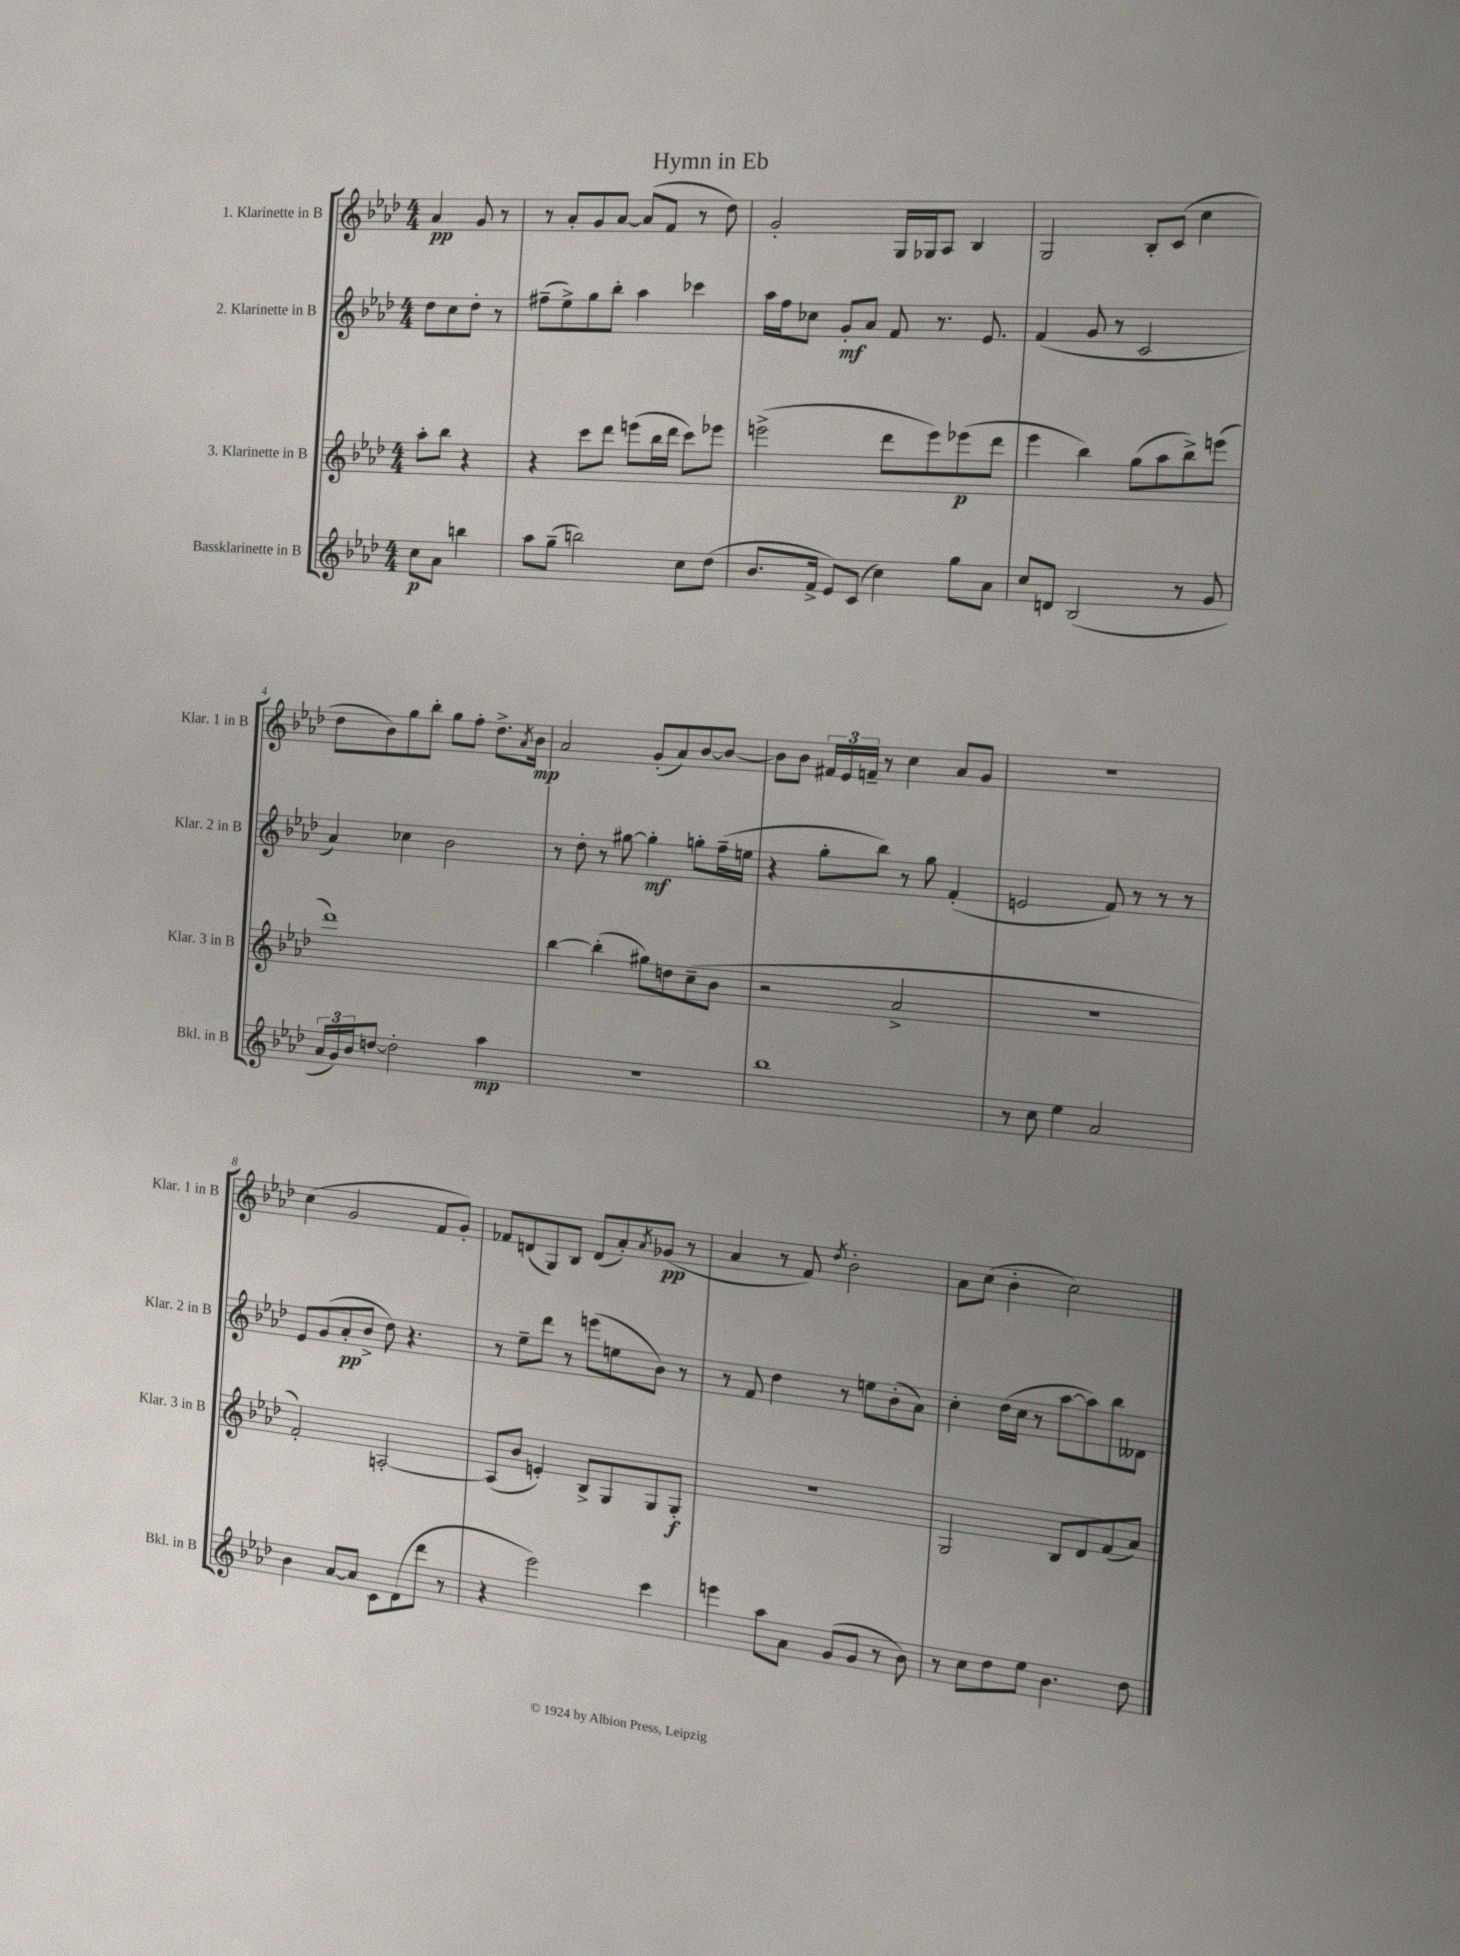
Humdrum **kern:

**kern	**dynam	**kern	**dynam	**kern	**dynam	**kern	**dynam
*part4	*part4	*part3	*part3	*part2	*part2	*part1	*part1
*staff4	*staff4	*staff3	*staff3	*staff2	*staff2	*staff1	*staff1
*I"Bassklarinette in B	*	*I"3. Klarinette in B	*	*I"2. Klarinette in B	*	*I"1. Klarinette in B	*
*I'Bkl. in B	*	*I'Klar. 3 in B	*	*I'Klar. 2 in B	*	*I'Klar. 1 in B	*
*clefG2	*	*clefG2	*	*clefG2	*	*clefG2	*
*k[b-e-a-d-]	*	*k[b-e-a-d-]	*	*k[b-e-a-d-]	*	*k[b-e-a-d-]	*
*M4/4	*	*M4/4	*	*M4/4	*	*M4/4	*
=	=	=	=	=	=	=	=
8cc\L	p	8aa-'\L	.	8dd-\L	.	4a-/	pp
8a-\J	.	8bb-\J	.	8cc\	.	.	.
4bbn\	.	4r	.	8dd-'\J	.	8g/	.
.	.	.	.	8r	.	8r	.
=1	=1	=1	=1	=1	=1	=1	=1
8aa-\L	.	4r	.	(8ff#X~\L	.	8r	.
(8gg~\J	.	.	.	8ee-^\)	.	8a-'/L	.
2bbn\)	.	8ccc\L	.	8gg\	.	8g/	.
.	.	8ddd-\J	.	8bb-'\J	.	[8a-/J	.
.	.	(8eeen\L	.	4aa-\	.	(8a-/L]	.
.	.	16bb-\L	.	.	.	8f/J	.
.	.	16ddd-\JJ	.	.	.	.	.
8cc\L	.	8ccc\L)	.	4ccc-X\	.	8r	.
(8dd-\J	.	8eee-X\J	.	.	.	8dd-\)	.
=2	=2	=2	=2	=2	=2	=2	=2
8.b-/L	.	(2eeen^\	.	16aa-\LL	.	2g'/	.
.	.	.	.	16ff\J	.	.	.
.	.	.	.	8cc-X\J	.	.	.
16f^/Jk	.	.	.	.	.	.	.
8e-/L)	.	.	.	8g'/L	mf	.	.
(8c/J	.	.	.	8a-/J	.	.	.
4cc\)	.	8ddd-\L	.	8f/	.	16G/LL	.
.	.	.	.	.	.	16G-X/J	.
.	.	8eee\)	.	8.r	.	8A-/J	.
8gg\L	.	(8eee-X\	p	.	.	4B-/	.
.	.	.	.	8.e-/	.	.	.
8a-\J	.	8ddd-\J	.	.	.	.	.
=3	=3	=3	=3	=3	=3	=3	=3
8cc/L	.	4eee-\	.	(4f/	.	2G/	.
8dn/J	.	.	.	.	.	.	.
(2B-/	.	4bb-\)	.	8g/	.	.	.
.	.	.	.	8r	.	.	.
.	.	(8gg\L	.	2c/	.	8B-'/L	.
.	.	8aa-\	.	.	.	(8c/J	.
8r	.	8bb-^\)	.	.	.	4cc\	.
8g/	.	(8eeen\J	.	.	.	.	.
!!LO:LB:g=z
=4	=4	=4	=4	=4	=4	=4	=4
24a-/LL	.	1ddd-)	.	4a-/)	.	8dd-\L	.
24g/)	.	.	.	.	.	.	.
24b-/J	.	.	.	.	.	.	.
[8ddn/J	.	.	.	.	.	8b-\)	.
2dd'\]	.	.	.	4cc-X\	.	8gg\	.
.	.	.	.	.	.	8bb-'\J	.
.	.	.	.	2b-\	.	8gg\L	.
.	.	.	.	.	.	8ff'\J	.
4aa-\	mp	.	.	.	.	8.dd-^\L	.
.	.	.	.	.	.	8qa-/	.
.	.	.	.	.	.	16b-\Jk	mp
=5	=5	=5	=5	=5	=5	=5	=5
1r	.	[4bb-\	.	8r	.	2a-/	.
.	.	.	.	8dd-'\	.	.	.
.	.	(4bb-'\]	.	8r	.	.	.
.	.	.	.	[8gg#X\	.	.	.
.	.	8gg#X\L)	.	4gg#'\]	mf	(8g'/L	.
.	.	8ddn\	.	.	.	8a-/)	.
.	.	(8cc~\	.	8ggn'\L	.	[8b-/	.
.	.	8b-\J	.	(16ff~\L	.	8b-/J_	.
.	.	.	.	16een\JJ	.	.	.
=6	=6	=6	=6	=6	=6	=6	=6
1bb-	.	2r	.	4r	.	8b-\L]	.
.	.	.	.	.	.	8b-\J	.
.	.	.	.	8gg'\L	.	24f#X/LL	.
.	.	.	.	.	.	24e-/	.
.	.	.	.	.	.	24fn~/JJ	.
.	.	.	.	8bb-\J)	.	8r	.
.	.	2a-^/	.	8r	.	4cc\	.
.	.	.	.	8gg\	.	.	.
.	.	.	.	(4f'/	.	8a-/L	.
.	.	.	.	.	.	8g/J	.
=7	=7	=7	=7	=7	=7	=7	=7
8r	.	1r	.	2en/	.	1r	.
8cc\	.	.	.	.	.	.	.
4ee-\	.	.	.	.	.	.	.
2a-/	.	.	.	8f/)	.	.	.
.	.	.	.	8r	.	.	.
.	.	.	.	8r	.	.	.
.	.	.	.	8r	.	.	.
!!LO:LB:g=z
=8	=8	=8	=8	=8	=8	=8	=8
4b-\	.	2f'/)	.	8e-/L	.	(4cc\	.
.	.	.	.	(8g/	.	.	.
[8a-/L	.	.	.	8a-'/	pp	2g/	.
8a-/J]	.	.	.	8b-^/J	.	.	.
8c\L	.	[2An'/	.	8dd-\)	.	.	.
(8d-\	.	.	.	4.r	.	.	.
8ddd-\J	.	.	.	.	.	8f/L	.
8r	.	.	.	.	.	8g'/J)	.
=9	=9	=9	=9	=9	=9	=9	=9
4r	.	(8A/L]	.	8r	.	8f-X/L	.
.	.	8b-/J	.	8ee-~\L	.	(8dn/	.
2eee-\)	.	4en'/)	.	8ddd-\J	.	8G/)	.
.	.	.	.	8r	.	8B-/J	.
.	.	8B-^/L	.	(8eeen\L	.	(8d/L	.
.	.	8G/	.	8een\	.	8a-'/)	.
.	.	.	.	.	.	8qa-/	.
4ccc\	.	8G/	.	8b-\J)	.	(8g-X/J	pp
.	.	8G'/J	f	8r	.	8r	.
=10	=10	=10	=10	=10	=10	=10	=10
4eeen\	.	1r	.	8r	.	4a-/	.
.	.	.	.	8f/	.	.	.
8aa-\L	.	.	.	4dd-\	.	8r	.
8a-\J	.	.	.	.	.	8f/)	.
.	.	.	.	.	.	8qdd-/	.
(8g/L	.	.	.	8r	.	2b-'\	.
8g/J	.	.	.	8een\L	.	.	.
8r	.	.	.	(8b-'\	.	.	.
8b-\)	.	.	.	8a-\J)	.	.	.
=11	=11	=11	=11	=11	=11	=11	=11
8r	.	2G/	.	4cc'\	.	8a-\L	.
8cc\L	.	.	.	.	.	(8cc\J	.
8dd-\	.	.	.	(16dd-\LL	.	4b-'\	.
.	.	.	.	16cc\JJ	.	.	.
8ee-\J	.	.	.	8r	.	.	.
4.b-\	.	8B-/L	.	[8aa-\L	.	2cc\)	.
.	.	8d-/	.	8aa-\])	.	.	.
.	.	(8f/	.	8bb-\	.	.	.
8dd-\	.	8a-/J)	.	8d--X\J	.	.	.
==	==	==	==	==	==	==	==
*-	*-	*-	*-	*-	*-	*-	*-
